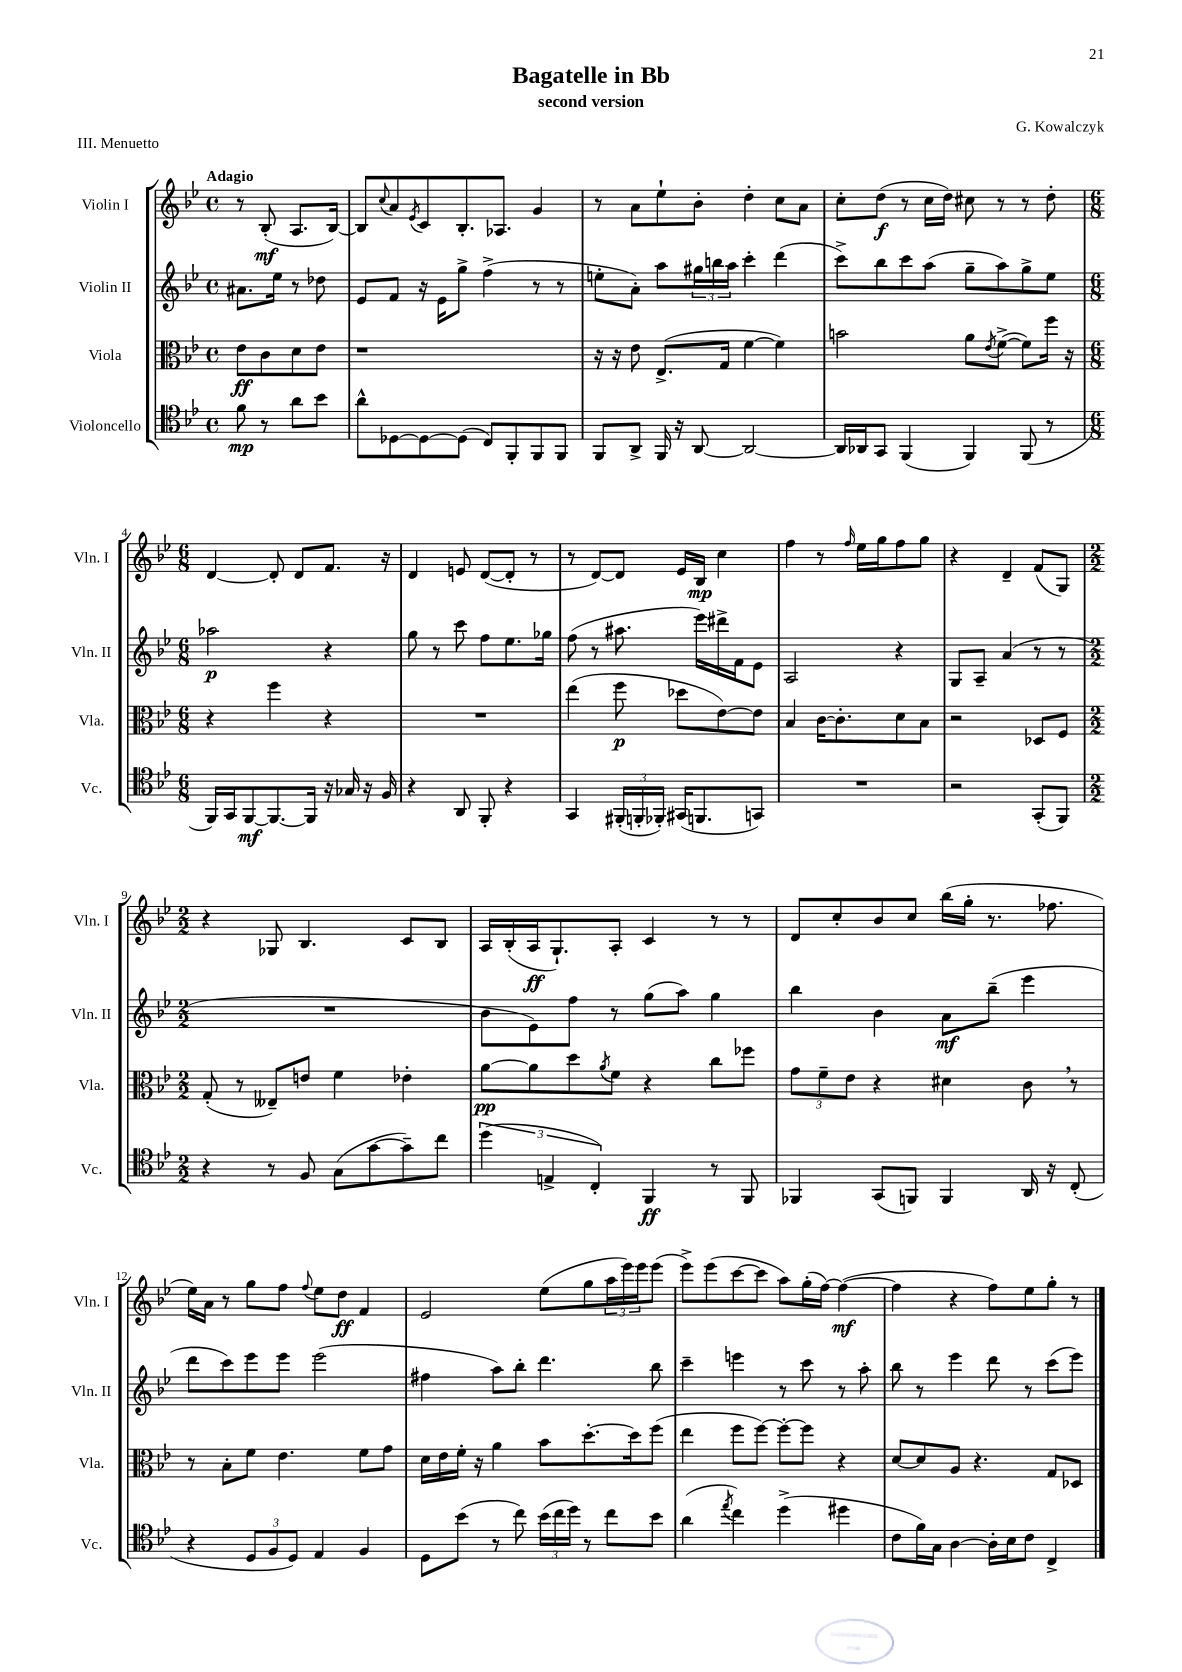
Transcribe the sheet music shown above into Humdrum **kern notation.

**kern	**kern	**kern	**kern
*staff4	*staff3	*staff2	*staff1
*clefC4	*clefC3	*clefG2	*clefG2
*k[b-e-]	*k[b-e-]	*k[b-e-]	*k[b-e-]
*M4/4	*M4/4	*M4/4	*M4/4
*met(c)	*met(c)	*met(c)	*met(c)
8f	8e-	8.a#	8r
8r	8c	.	(8B-'
.	.	16ee-	.
8a	8d	8r	8.A
8b-	8e-	8dd-	.
.	.	.	[16B-)
=	=	=	=
8a^^	1r	8e-	8B-]
.	.	.	8qqcc
[8D-	.	8f	8a
.	.	.	8qe-
8D-_	.	16r	8c
.	.	16e-	.
(8D-]	.	8gg^	8.B-'
8C)	.	(4ff^	.
.	.	.	8.A-
8FF'	.	.	.
8FF	.	8r	4g
8FF	.	8r	.
=	=	=	=
8FF	16r	8ee'	8r
.	16r	.	.
8AA^	8e-	8a')	8a
16FF	(8.E-^	8aa	8ee-`
16r	.	.	.
[8AA	.	24gg#	8b-'
.	.	24bb	.
.	16G	.	.
.	.	24aa	.
2AA_	[4f	4ccc'	4dd'
.	4f])	(4ddd	8cc
.	.	.	8a
=	=	=	=
16AA]	2b	8ccc^)	8cc'
16AA-	.	.	.
8GG	.	8bb-	(8dd
(4FF	.	8ccc	8r
.	.	(8aa	16cc
.	.	.	16dd)
4FF)	8a	8gg~	8cc#
.	8qe-	.	.
.	([8f^	8aa)	8r
(8FF	8f])	8gg^	8r
8r	16ff	8ee-	8dd'
.	16r	.	.
=	=	=	=
*M6/8	*M6/8	*M6/8	*M6/8
16FF)	4r	2aa-	[4d
16GG	.	.	.
[8FF	.	.	.
8.FF_	4ff	.	8d']
.	.	.	8d
16FF]	.	.	.
16r	4r	4r	8.f
16G-	.	.	.
16r	.	.	.
16F	.	.	16r
=	=	=	=
4r	2.r	8gg	4d
.	.	8r	.
8AA	.	8ccc	8e
8FF'	.	8ff	([8d
4r	.	8.ee-	8d']
.	.	.	8r
.	.	16gg-	.
=	=	=	=
4GG	(4ee-	(8ff	8r
.	.	8r	[8d)
(24FF#'	8ff	8.aa#	8d]
24FF'	.	.	.
24FF-')	.	.	.
(16GG#	8dd-	.	16e-
8.FF	.	16eee-)	16B-
.	[8e-)	16ddd#^	4cc
.	.	16f	.
8GG)	8e-]	8e-	.
=	=	=	=
2.r	4B-	2A	4ff
.	[16c	.	8r
.	8.c']	.	.
.	.	.	16qqff
.	.	.	16ee-
.	.	.	16gg
.	8d	4r	8ff
.	8B-	.	8gg
=	=	=	=
2r	2r	8G	4r
.	.	8A~	.
.	.	(4a	4d~
(8GG'	8D-	8r	(8f
8FF)	8F	8r	8G)
=	=	=	=
*M2/2	*M2/2	*M2/2	*M2/2
4r	(8G'	1r	4r
.	8r	.	.
8r	8E--~)	.	8G-
8F	8e	.	4.B-
(8G	4f	.	.
[8g	.	.	.
8g~])	4e-'	.	8c
8cc	.	.	8B-
=	=	=	=
(6dd	[8a	8b-	16A
.	.	.	(16B-'
.	8a]	8e-)	16A
6E^	.	.	.
.	.	.	8.G`)
.	8dd	8ff	.
6C')	.	.	.
.	8qa	.	.
.	8f	8r	8A'
4FF	4r	(8gg	4c
.	.	8aa)	.
8r	8cc	4gg	8r
8FF	8ff-	.	8r
=	=	=	=
4FF-	12g	4bb-	8d
.	12f~	.	.
.	.	.	8cc'
.	12e-	.	.
(8GG	4r	4b-	8b-
8FF)	.	.	8cc
4FF	4d#	8a	(16bb-
.	.	.	16gg'
.	.	(8bb-~	8.r
16AA	8c	4eee-	.
16r	.	.	8.ff-
(8C'	8r	.	.
=	=	=	=
4r	8r	8ddd	16ee-)
.	.	.	16a
.	8B-'	8ccc)	8r
12D	8f	8eee-	8gg
12F	.	.	.
.	4.e-	8eee-	8ff
12D)	.	.	.
.	.	.	8qqff
4E-	.	(2eee-	8ee-
.	.	.	8dd
4F	8f	.	4f
.	8g	.	.
=	=	=	=
8D	16d	4ff#	2e-
.	16e-	.	.
(8b-	16f'	.	.
.	16r	.	.
8r	4a	8aa)	.
8cc)	.	8bb-'	.
(24b-	8b-	4.ddd	(8ee-
24cc	.	.	.
24dd)	.	.	.
8r	[8.dd'	.	8gg
8cc	.	.	24aa
.	.	.	24eee-)
.	16dd]	.	.
.	.	.	24eee-
8b-	(8ff	8bb-	(8eee-
=	=	=	=
(4a	4ee-	4ccc~	8eee-^)
.	.	.	(8eee-
8qee-	.	.	.
4cc)	8ff	4eee	[8ccc
.	[8ff)	.	8ccc]
(4dd^	8ff'_	8r	8aa)
.	8ff]	8ccc	(16gg'
.	.	.	[16ff)
4dd#	4r	8r	(4ff_
.	.	8aa'	.
=	=	=	=
8c	[8d	8bb-	4ff]
16f)	8d]	8r	.
16G	.	.	.
[4A	8A	4eee-	4r
.	4.r	.	.
16A']	.	8ddd	8ff)
16B-	.	.	.
8c	.	8r	8ee-
4C^	8G	(8ccc	8gg'
.	8D-	8eee-)	8r
==	==	==	==
*-	*-	*-	*-
